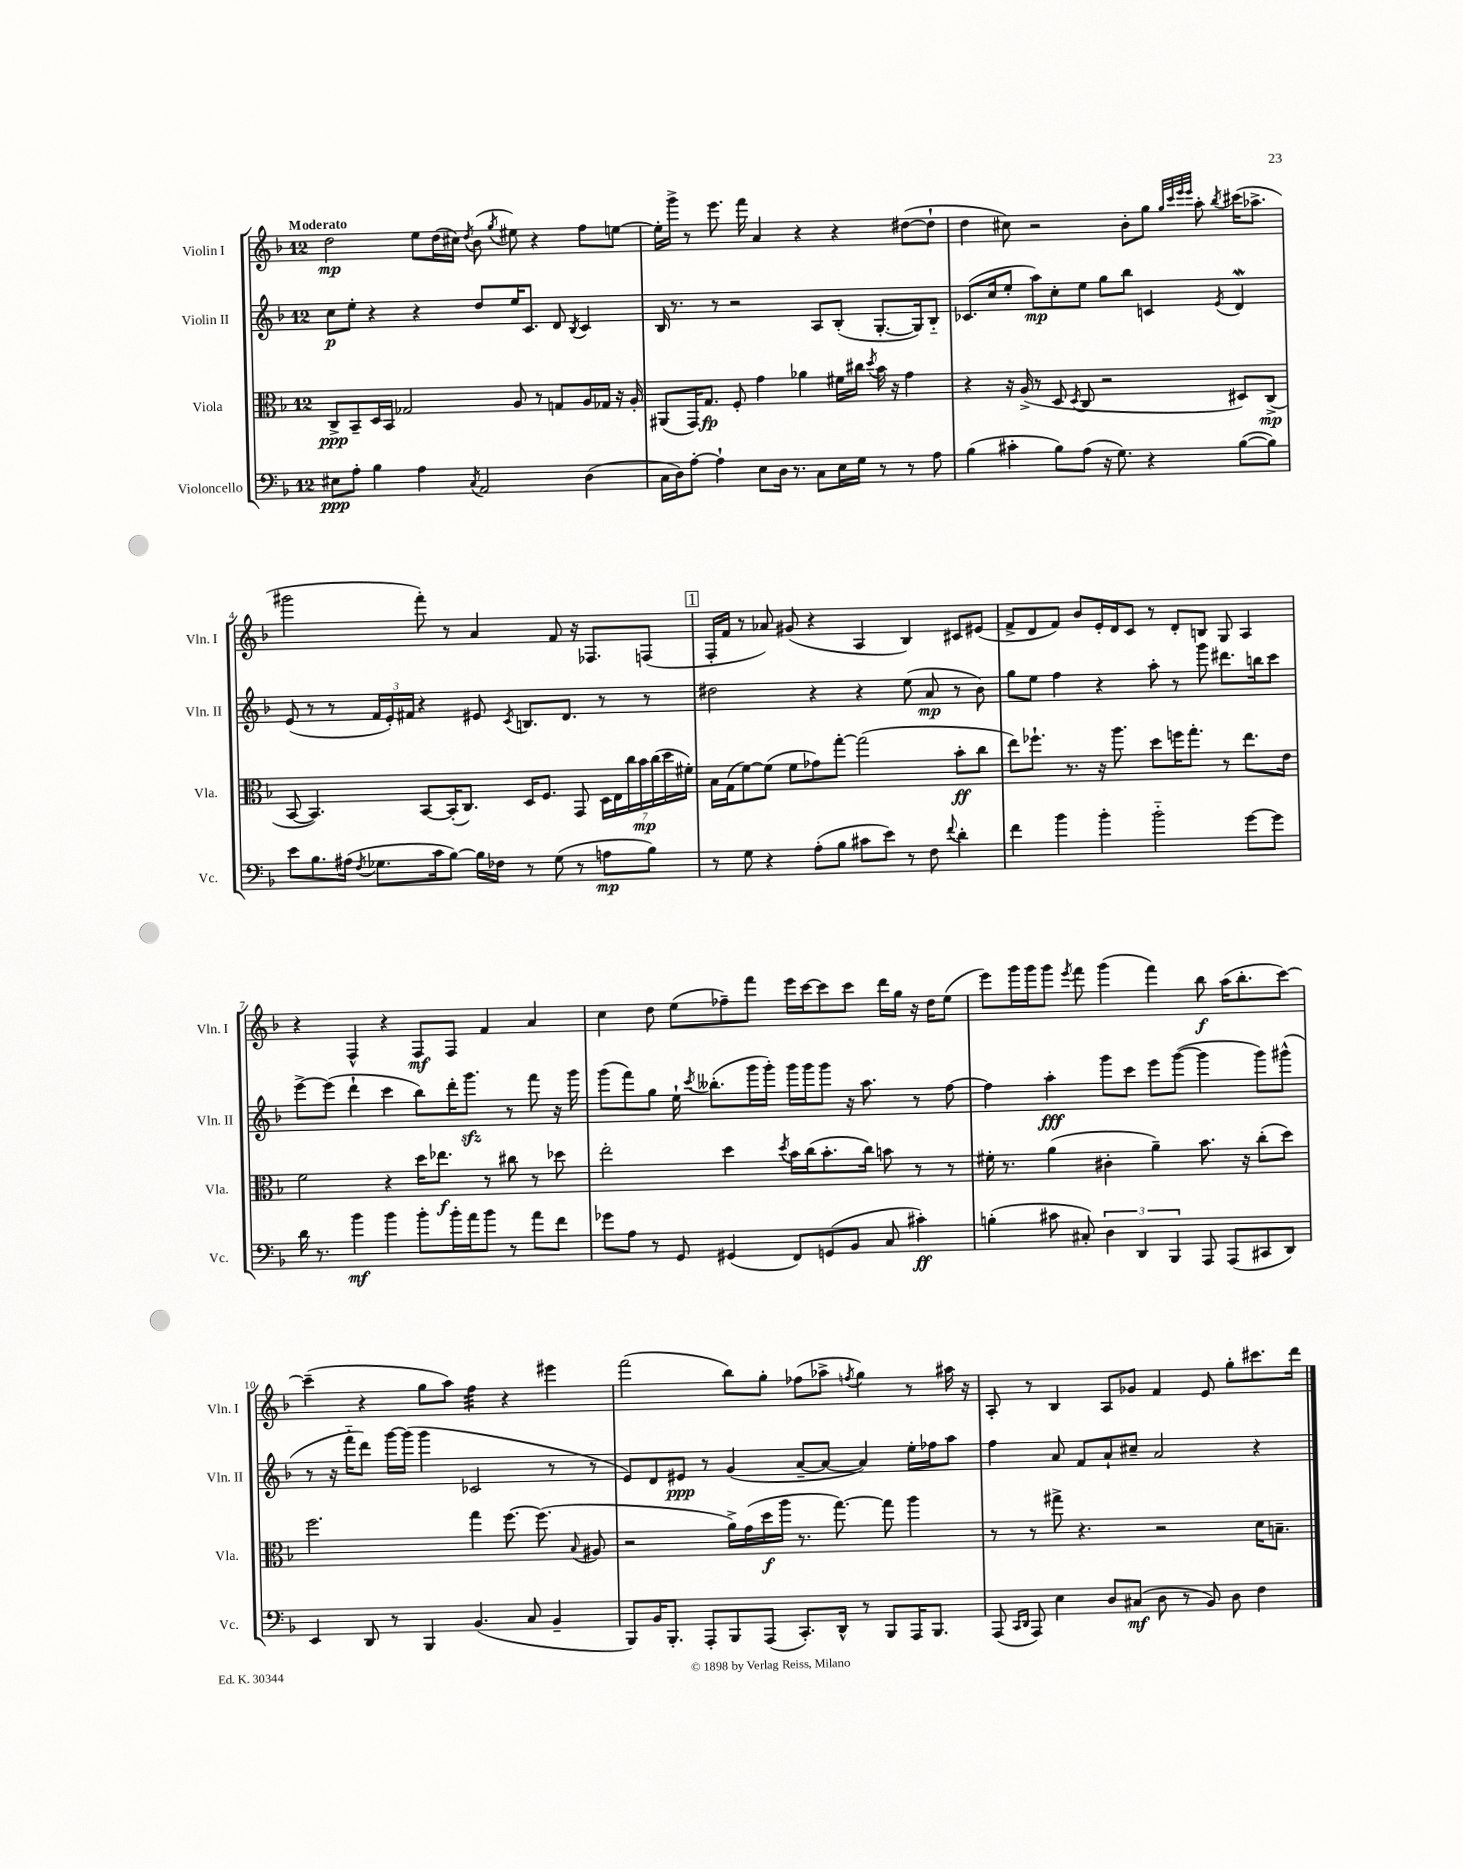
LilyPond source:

<<
\new StaffGroup <<
\new Staff = "s0" \with { instrumentName = "Violin I" shortInstrumentName = "Vln. I" } {
    \clef treble \key f \major \once \override Staff.TimeSignature.style = #'single-digit \time 12/8 \tempo "Moderato"
    \autoBeamOff d''2\mp e''8[ d''16( cis''16]) \acciaccatura { d''8 } bes'8( \acciaccatura { g''8 } eis''8) r4 f''8[ e''8]~ |
    e''16[-. g'''16]-> r8 e'''8. f'''16 a'4 r4 r4 dis''8[~( dis''8]-! |
    d''4 cis''8) r2 bes'8[-. g''8] \grace { g''32[ c'''32 e'''32 e'''32] } a''8-. \acciaccatura { bes''8 } cis'''16[( aes''8.]-> |
    gis'''2 f'''8-.) r8 a'4 f'8 r16 fes8.[ f8]( |
    \mark \markup { \box "1" } f16[-. f'16] r8 aes'8) gis'8( r4 a4 bes4) cis'8[ eis'8]( |
    f'8[-> d'8 f'8]) bes'8[ e'16-. d'16 c'8] r8 d'8[-. b8] g8 a4 |
    r4 f4-^ r4 f8[\mf f8] f'4 a'4 |
    c''4 d''8 e''8[( fes''8--) f'''8] e'''16[ c'''16~ c'''8 c'''8] d'''16[ g''16] r16 d''16[ e''8]( |
    e'''8[) g'''16 g'''16 g'''8] \acciaccatura { e'''8 } f'''8 g'''4( f'''4) bes''8\f a''16[( bes''8.-. c'''8]~) |
    c'''4--( r4 g''8[ a''8]) f''4:32 r4 eis'''4 |
    f'''2( bes''8[) g''8]-. fes''8[( aes''8]-> \acciaccatura { f''8 } g''4) r8 ais''16 r16 |
    a8-. r8 bes4 a8[ ges'8] f'4 e'8 g''8[-. cis'''8. d'''16] \bar "|." |
}
\new Staff = "s1" \with { instrumentName = "Violin II" shortInstrumentName = "Vln. II" } {
    \clef treble \key f \major \once \override Staff.TimeSignature.style = #'single-digit \time 12/8
    \autoBeamOff c''8[\p e''8]-. r4 r4 d''8[ e''16 c'8.] d'8 \acciaccatura { bes8 } c'4 |
    bes16 r8. r8 r2 a8[ bes8]-.( g8.[~-. g16) bes8]-_ |
    ces'8.[( c''16 e''8]-. a''8[\mp) c''8-. e''8] g''8[ bes''8] c'4 \acciaccatura { e'8 } d'4\mordent |
    e'8( r8 r8 \tuplet 3/2 { f'16[ e'16-.) fis'16] } r4 eis'8 \acciaccatura { c'8 } b8.[ d'8.] r8 r8 |
    \mark \markup { \box "1" } dis''2 r4 r4 e''8( a'8\mp r8 bes'8) |
    g''8[ e''8] f''4 r4 a''8-. r8 g'''8 dis'''8.[ b''16 c'''8] |
    e'''8[~-> e'''8]( d'''4-! c'''4 bes''8[) d'''16-. g'''8.]\sfz r8 f'''8 r16 g'''16 |
    g'''8[( f'''8) g''8] e''16-! \acciaccatura { c'''8 } beses''8.[-.( g'''16 g'''16]-.) g'''16[ g'''16 g'''8] r16 a''8. r8 f''8~ |
    f''4 a''4-.\fff g'''8[ c'''8] e'''8[ g'''8]~( g'''4 g'''8[) gis'''8]-^( |
    r8 r16 f'''16[-_ d'''8]) g'''16[~ g'''16]( g'''4 ces'2 r8 r8 |
    e'8[) d'8 eis'8]\ppp r8 g'4( a'8[~-- a'8]~ a'4) e''16[-. fes''16 a''8] |
    f''4 a'8 f'8[ a'8-! cis''8]-- a'2 r4 \bar "|." |
}
\new Staff = "s2" \with { instrumentName = "Viola" shortInstrumentName = "Vla." } {
    \clef alto \key f \major \once \override Staff.TimeSignature.style = #'single-digit \time 12/8
    \autoBeamOff c8[->\ppp bes,8-- d16 bes,16] ges2 a8 r8 g8[ a16 ges16] r16 a16-. |
    ais,8[( g,16) g8.]\fp f8-. g'4 aes'4 fis'16[ cis''16] \acciaccatura { d''8 } bes'16 r16 g'4 |
    r4 r16 a16->( r8 d8 \acciaccatura { d8 } c8 r2 dis8[) c8]->\mp( |
    bes,8~ bes,4.) bes,8[~ bes,16-.( c8.]) d16[ f8.] g,8 \tuplet 7/4 { d16[ e16 c''16 bes'16\mp c''16( d''16 fis'16]-.) } |
    \mark \markup { \box "1" } bes16[ g16( f'8~) f'8]( f'8[ ges'8) g''8]~-. g''2( bes'8[-.\ff c''8] |
    e''8[) fes''8.]-! r8. r16 a''8. d''8[ f''16 g''8.]-. r8 e''8.[ e'16] |
    f'2 r4 d''16[ ees''8.]\f r8 cis''8 r8 des''8 |
    e''2-. d''4 \acciaccatura { d''8 } bes'16[ c''16( bes'8.-. c''16]) b'8 r8 r8 |
    fis'16-. r8. a'4( cis'4-. a'4--) bes'8. r16 c''8[-.( d''8]) |
    f''2. g''4 f''8.~ f''8.( \appoggiatura { bes8 } ais8 |
    r2 a'16[->) g'16( d''16\f a''16] r8. g''8.~) g''8 a''4 |
    r8 r8 gis''8-> r4. r2 d'16[ b8.]-- \bar "|." |
}
\new Staff = "s3" \with { instrumentName = "Violoncello" shortInstrumentName = "Vc." } {
    \clef bass \key f \major \once \override Staff.TimeSignature.style = #'single-digit \time 12/8
    \autoBeamOff eis8[\ppp a8]-. bes4 a4 \acciaccatura { c8 } a,2 d4( |
    c16[ d16) a8]~-. a4-! e8[ d16] r8. c8[ e16 g16] r8 r8 a8 |
    bes4( cis'4-. bes8[) a8]( r16 g8.) r4 bes8[~( bes8]) |
    e'8[ bes8. ais16]( \acciaccatura { f8 } ges8.[ c'16 bes8]~) bes16[ fes16] r8 ges8( r8 a8[\mp bes8]) |
    \mark \markup { \box "1" } r8 g8 r4 a8[-.( bes8] cis'8[ e'8]) r8 f8 \appoggiatura { f'8 } d'4-. |
    f'4 bes'4 bes'4-. bes'2-_ g'8[~ g'8] |
    d'16 r8. bes'4\mf bes'4 bes'8[-. bes'16-. a'16 bes'8] r8 a'8[ f'8] |
    ges'8[ a8] r8 g,8 gis,4( f,8[) g,8( bes,8] c8 cis'4-.\ff) |
    b4-.( cis'8 cis8-.) \tuplet 3/2 { d4 d,4 bes,,4 } a,,8 a,,8[( cis,8 d,8]) |
    e,4 d,8 r8 bes,,4 bes,4.( c8 bes,4-- |
    bes,,8[) bes,16 bes,,8.]-. a,,8[-. bes,,8 a,,8]( c,8.[-.) d,16]-^ r8 bes,,8[ a,,16 bes,,8.] |
    a,,8( \grace { c,16[ d,16] } a,,8) e4 d8[ cis8]\mf( d8 r8 bes,8) d8 f4 \bar "|." |
}
>>
>>
